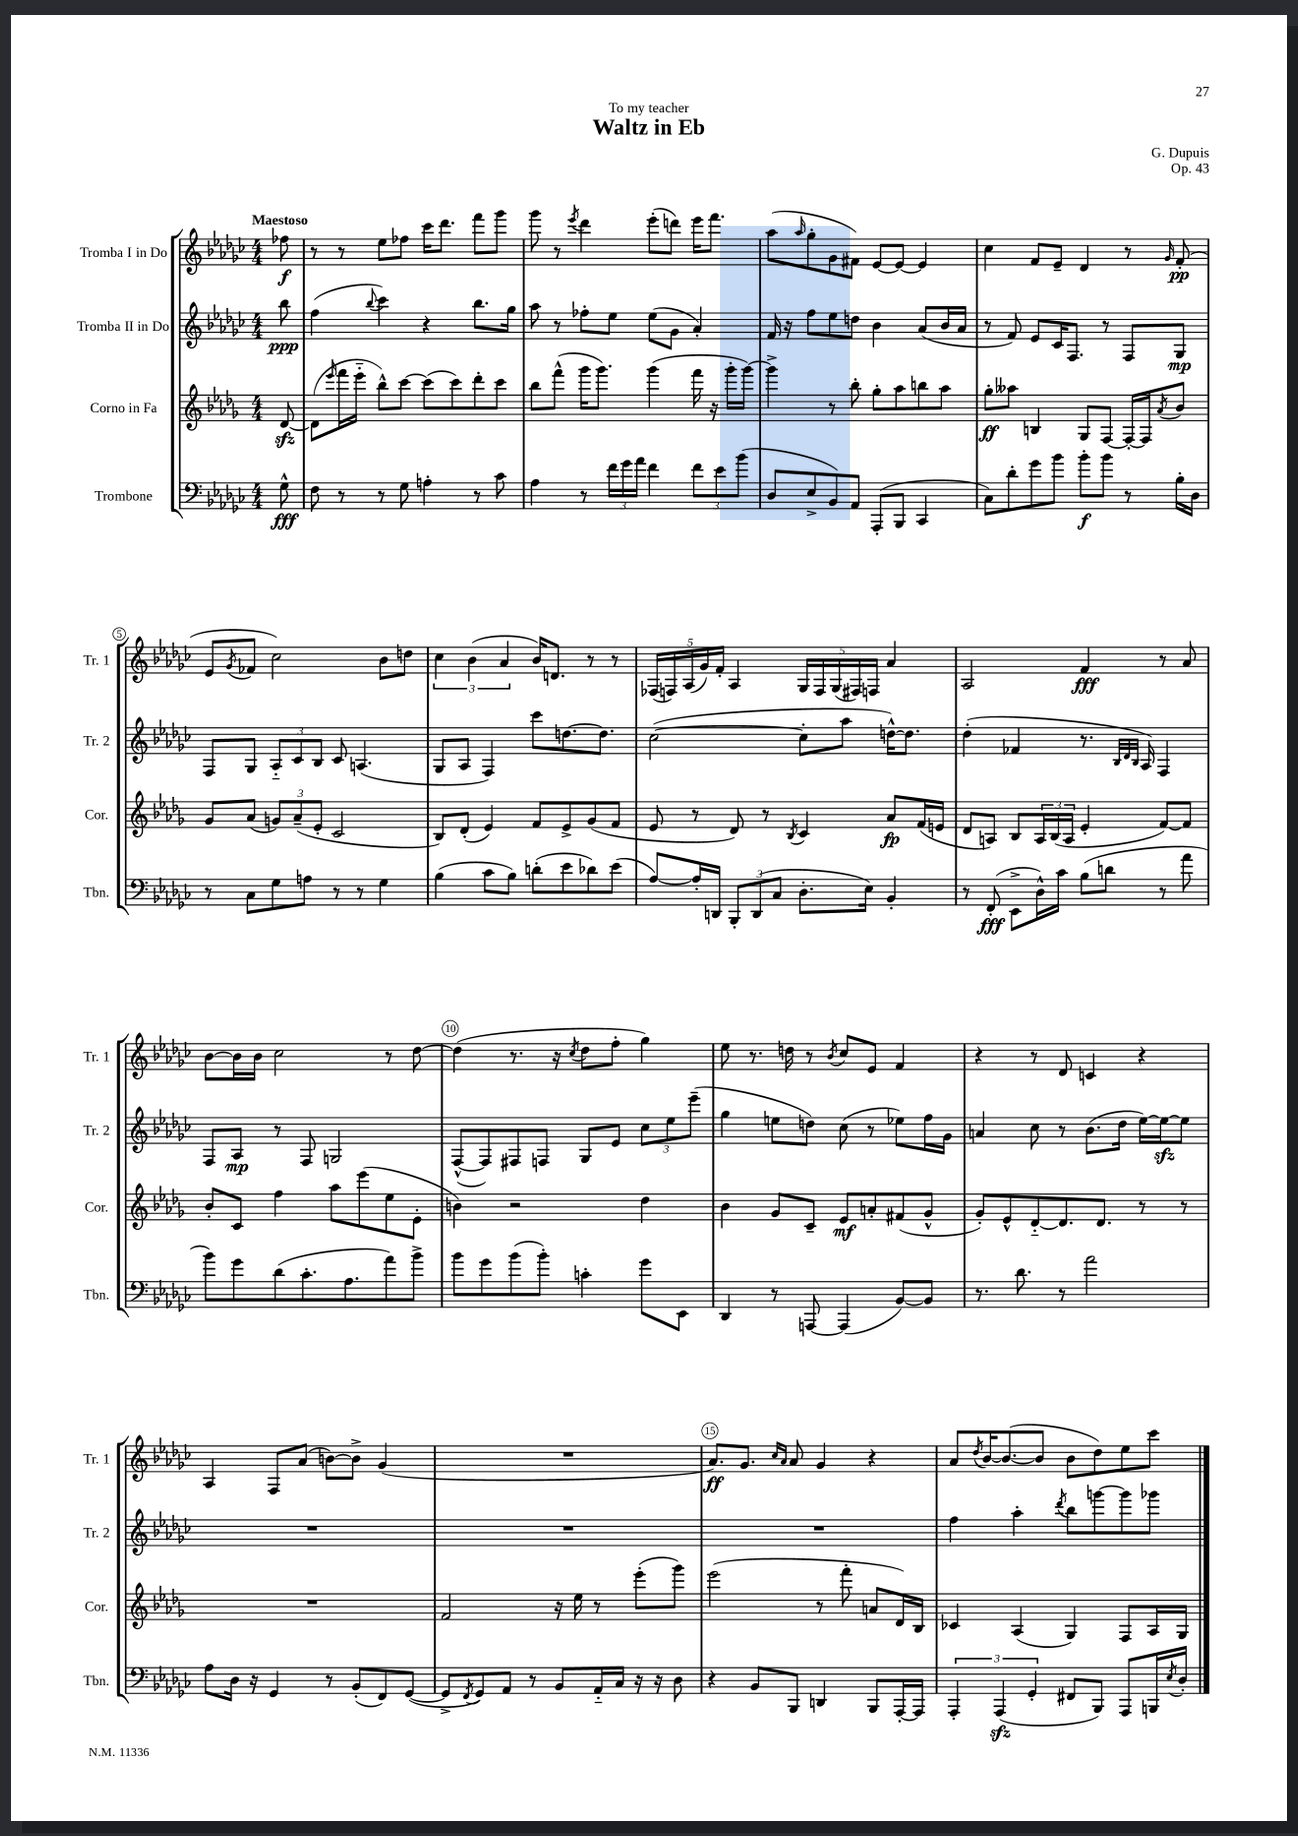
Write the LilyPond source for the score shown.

\header { title = "Waltz in Eb" composer = "G. Dupuis" dedication = "To my teacher" opus = "Op. 43" }
<<
\new StaffGroup <<
\new Staff = "s0" \with { instrumentName = "Tromba I in Do" shortInstrumentName = "Tr. 1" } {
    \clef treble \key ges \major \numericTimeSignature \time 4/4 \partial 8 \tempo "Maestoso"
    fes''8\f |
    r8 r8 ees''8 fes''8 ces'''16 des'''8. f'''8 ges'''8 |
    ges'''8 r8 \acciaccatura { ees'''8 } des'''4 ees'''8-.( d'''8) ees'''16 f'''8. |
    aes''8( \grace { aes''16 } ges''8-. ges'8 fis'8) ees'8~ ees'8~ ees'4 |
    ces''4 f'8 ees'8-- des'4 r8 \grace { ges'16 } f'8-.\pp( |
    ees'8 \acciaccatura { ges'8 } fes'8 ces''2) bes'8 d''8 |
    \tuplet 3/2 { ces''4 bes'4( aes'4 } bes'16) d'8. r8 r8 |
    \tuplet 5/4 { fes16( f16) aes16( ges'16) f'16-. } aes4 \tuplet 5/4 { ges16 f16 ges16( fis16) f16 } aes'4 |
    aes2 f'4\fff r8 aes'8 |
    bes'8~ bes'16 bes'16 ces''2 r8 des''8~ |
    des''4( r8. r16 \acciaccatura { ces''8 } des''8 f''8-. ges''4) |
    ees''8 r8. d''16 r8 \acciaccatura { bes'8 } ces''8 ees'8 f'4 |
    r4 r8 des'8 c'4 r4 |
    aes4 f8 aes'8( b'8~) b'8-> ges'4( |
    R1 |
    aes'8.\ff) ges'8. \grace { ces''16 aes'16 } aes'8 ges'4 r4 |
    aes'8 \acciaccatura { des''8 } bes'16~ bes'8.~( bes'8 bes'8 des''8) ees''8 ces'''8 \bar "|." |
}
\new Staff = "s1" \with { instrumentName = "Tromba II in Do" shortInstrumentName = "Tr. 2" } {
    \clef treble \key ges \major \numericTimeSignature \time 4/4 \partial 8
    bes''8\ppp |
    f''4( \appoggiatura { bes''8 } ces'''4) r4 bes''8. ges''16 |
    aes''8 r8 fes''8-. ees''8 ees''8( ges'8 aes'4-.) |
    f'16 r16 f''8 ees''8 d''8 bes'4 aes'8( bes'16 aes'16 |
    r8 f'8) ees'8 ces'16 f8. r8 f8 ges8\mp |
    f8 ges8 \tuplet 3/2 { aes8-_ ces'8 bes8 } ces'8 a4.( |
    ges8 aes8 f4) ces'''8 d''8.~ d''8. |
    ces''2~( ces''8-. aes''8 d''16~-^) d''8. |
    des''4-.( fes'4 r8. \grace { bes32 des'32 bes32 } aes16) f4 |
    f8 aes8\mp r8 f8 g2 |
    f8~-^( f8) fis8 f8 ges8 ees'8 \tuplet 3/2 { ces''8 ees''8 ees'''8--( } |
    ges''4 e''8 d''8) ces''8( r8 ees''8) f''16 ges'16 |
    a'4 ces''8 r8 bes'8.( des''16 ees''16~) ees''16~\sfz ees''8 |
    R1 |
    R1 |
    R1 |
    f''4 aes''4-. \acciaccatura { des'''8 } bes''8 g'''8~ g'''8 ges'''8 \bar "|." |
}
\new Staff = "s2" \with { instrumentName = "Corno in Fa" shortInstrumentName = "Cor." } {
    \clef treble \key des \major \numericTimeSignature \time 4/4 \partial 8
    des'8~\sfz |
    des'8( \grace { ees'''16 } f'''16 ees'''16-_ bes''8-^) c'''8~ c'''8( c'''8) des'''8-. c'''8 |
    bes''8 f'''8-^( ges'''16 ges'''8.) ges'''4( f'''16 r16 ges'''16-. ges'''16~) |
    ges'''4-> r8 bes''8-. ges''8-. aes''8 b''8 aes''8 |
    ges''8-.\ff aeses''8 b4 ges8 f8~ f16~-. f16 \acciaccatura { aes'8 } bes'8 |
    ges'8 aes'8( \tuplet 3/2 { g'8) aes'8--( ees'8-. } c'2 |
    bes8) des'8-.( ees'4) f'8 ees'8-> ges'8( f'8 |
    ees'8 r8 des'8) r8 \acciaccatura { bes8 } c'4 aes'8\fp f'16( e'16 |
    des'8 a8) bes8 \tuplet 3/2 { a16 bes16( a16 } ees'4-. f'8~) f'8 |
    bes'8-. c'8 f''4 aes''8 ees'''8( ees''8 ees'8-. |
    b'4) r2 des''4 |
    bes'4 ges'8 c'8-- ees'8\mf a'8-. fis'8( ges'8-^ |
    ges'8-.) ees'8-^ des'8~-_ des'8. des'8. r8 r8 |
    R1 |
    f'2 r16 ees''16 r8 ees'''8-.( ges'''8) |
    ees'''2( r8 f'''8-. a'8 des'16) bes16 |
    ces'4 aes4( ges4) f8 aes16 ges16 \bar "|." |
}
\new Staff = "s3" \with { instrumentName = "Trombone" shortInstrumentName = "Tbn." } {
    \clef bass \key ges \major \numericTimeSignature \time 4/4 \partial 8
    ges8-^\fff |
    f8 r8 r8 ges8 a4-. r8 ces'8 |
    aes4 r8 \tuplet 3/2 { f'16 ges'16 aes'16 } f'4 \tuplet 3/2 { f'8 ees'8 bes'8( } |
    des8 ees8-> bes,8) aes,8 aes,,8-.( bes,,8 ces,4 |
    ces8) des'8-. ges'8 bes'8 bes'8-.\f bes'8 r8 bes16-. des16 |
    r8 ces8 ges8 a8 r8 r8 ges4 |
    bes4( ces'8 bes8) d'8-.( ees'8 des'8) ees'8( |
    aes8~) aes16-. d,16 \tuplet 3/2 { bes,,8-. d,8( ces8 } des8.-. ees16) bes,4-. |
    r8 f,8-.\fff( ees,8-> des16-^) ces'16 bes8( d'8 r8 aes'8 |
    bes'8) ges'8 des'8( ces'8.-. aes8. aes'8) bes'8-> |
    bes'8 ges'8 bes'8( bes'8-.) c'4-. ges'8 ees,8 |
    des,4 r8 a,,8~ a,,4( bes,8~) bes,8 |
    r8. des'8. r8 aes'2 |
    aes8 des16 r16 ges,4 r8 bes,8-.( f,8) ges,8~( |
    ges,8-> \acciaccatura { f,8 } ges,8) aes,8 r8 bes,8 aes,16-_ ces16 r16 r16 des8 |
    r4 bes,8 bes,,8 d,4 bes,,8 aes,,16~-. aes,,16 |
    \tuplet 3/2 { aes,,4-. aes,,4\sfz( ges,4-. } fis,8 bes,,8) aes,,8 b,,16 \acciaccatura { ees8 } des16-. \bar "|." |
}
>>
>>
\layout { \context { \Score \override BarNumber.break-visibility = ##(#f #t #t) barNumberVisibility = #(every-nth-bar-number-visible 5) \override BarNumber.stencil = #(make-stencil-circler 0.1 0.3 ly:text-interface::print) } }
